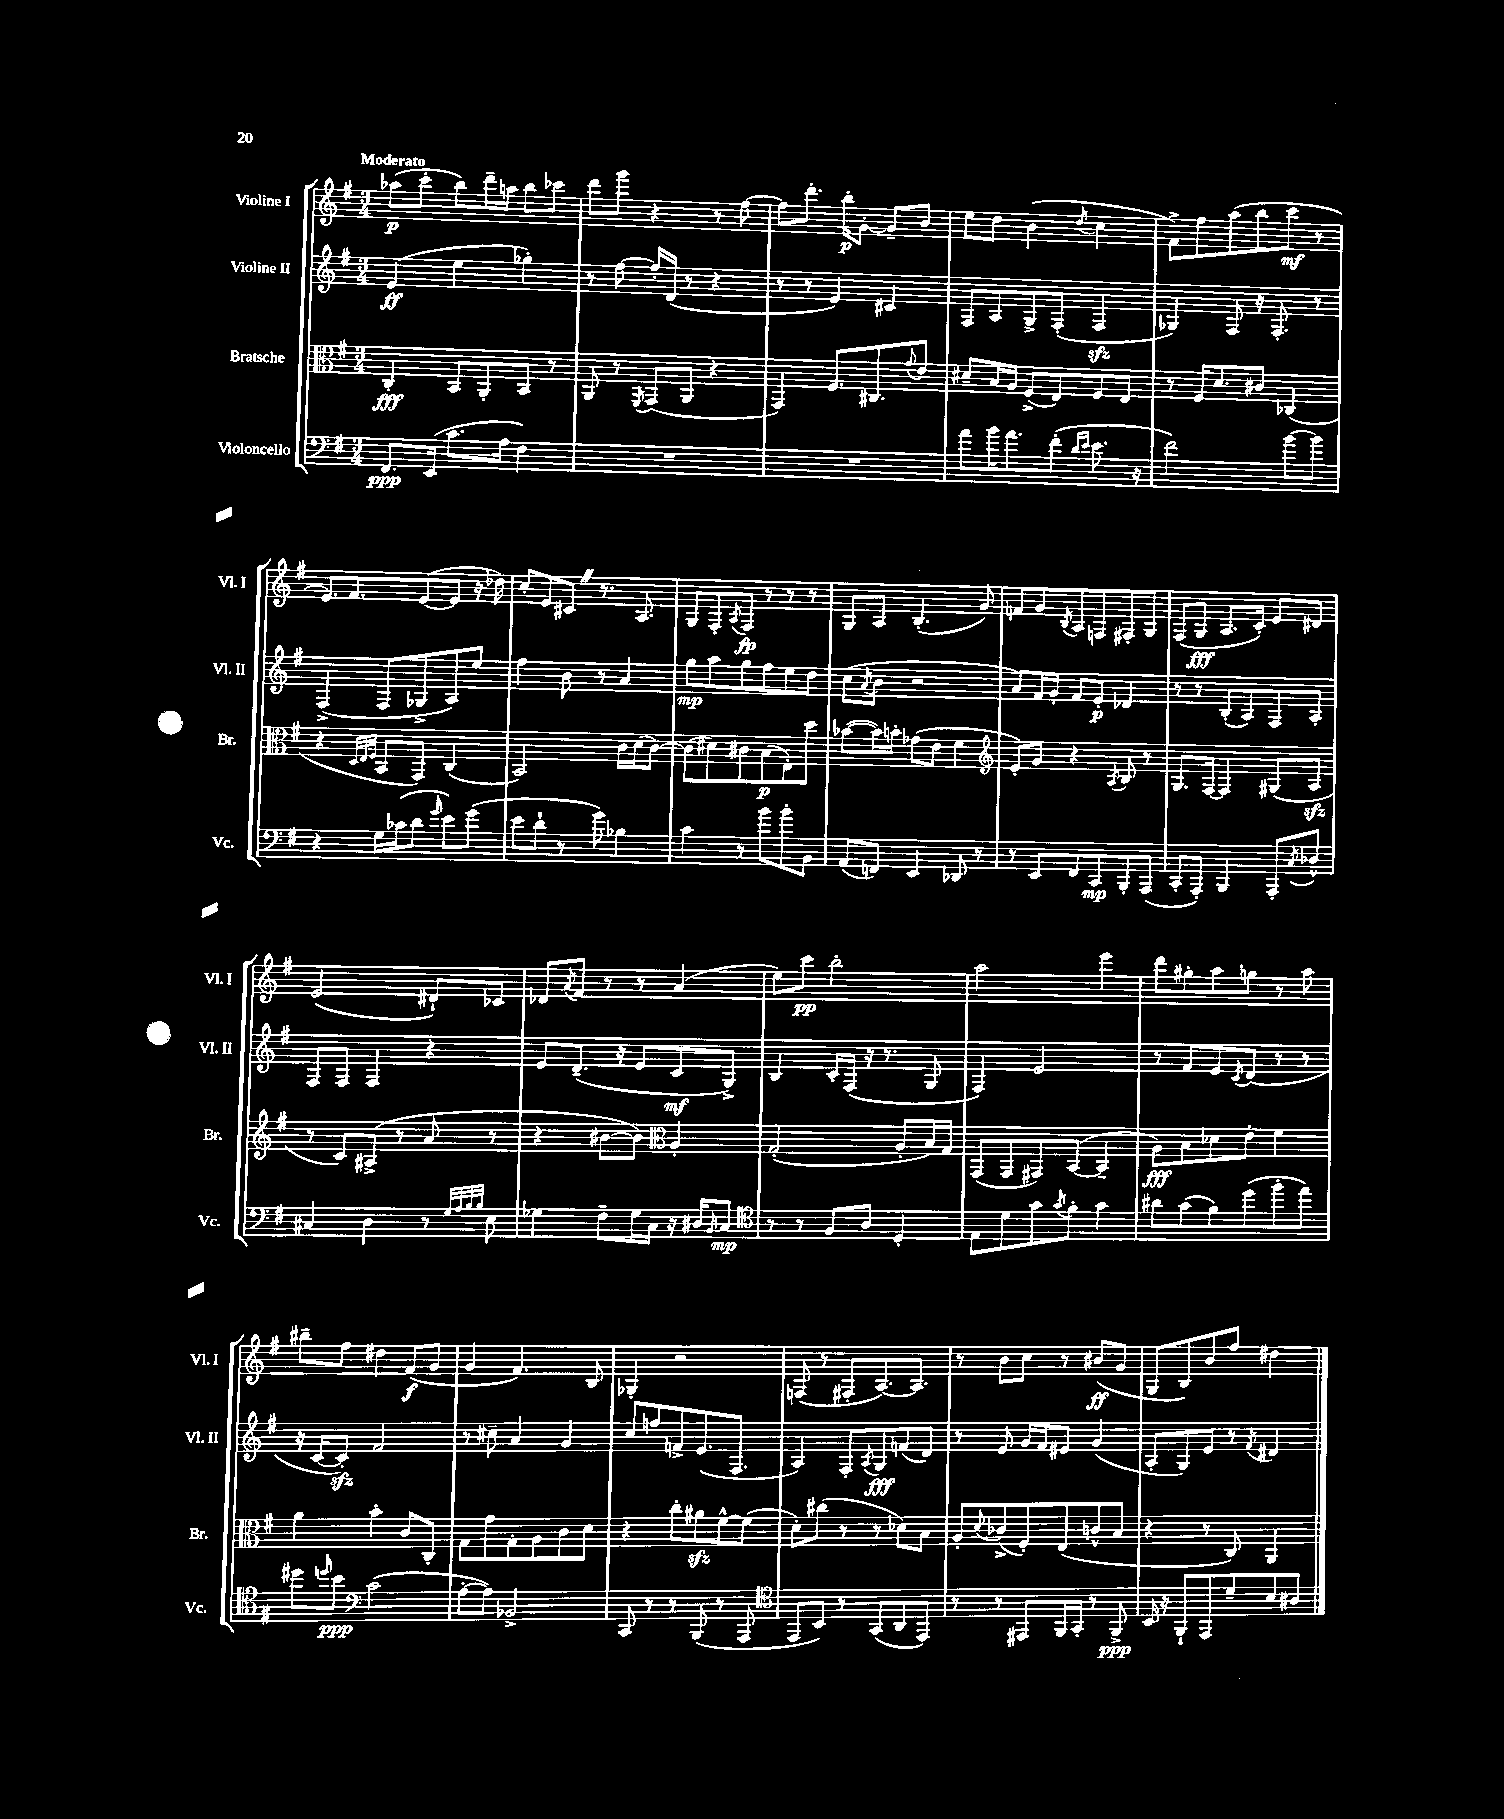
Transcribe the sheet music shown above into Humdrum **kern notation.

**kern	**dynam	**kern	**dynam	**kern	**dynam	**kern	**dynam
*part4	*part4	*part3	*part3	*part2	*part2	*part1	*part1
*staff4	*staff4	*staff3	*staff3	*staff2	*staff2	*staff1	*staff1
*I"Violoncello	*	*I"Bratsche	*	*I"Violine II	*	*I"Violine I	*
*I'Vc.	*	*I'Br.	*	*I'Vl. II	*	*I'Vl. I	*
*clefF4	*	*clefC3	*	*clefG2	*	*clefG2	*
*k[f#]	*	*k[f#]	*	*k[f#]	*	*k[f#]	*
*M3/4	*	*M3/4	*	*M3/4	*	*M3/4	*
=1	=1	=1	=1	=1	=1	=1	=1
!	!	!	!	!	!	!LO:TX:a:B:t=Moderato	!
8.FF#/L	ppp	4C'/	fff	(4e/	ff	(8aa-X\L	p
.	.	.	.	.	.	8ccc'\J	.
(16EE/Jk	.	.	.	.	.	.	.
8.c\L	.	8BB/L	.	4ee\	.	8bb\L)	.
.	.	8AA'/	.	.	.	16ddd~\L	.
16A\Jk	.	.	.	.	.	16aan\JJ	.
4F#\)	.	8BB/J	.	4gg-X'\)	.	8bb\L	.
.	.	8r	.	.	.	8ccc-X\J	.
=2	=2	=2	=2	=2	=2	=2	=2
2.r	.	8AA/	.	8r	.	8ddd\L	.
.	.	8r	.	[8ff#\	.	8ggg\J	.
.	.	8qFF#/	.	.	.	.	.
.	.	(8GG/L	.	16ff#'/LL]	.	4r	.
.	.	.	.	(16d/JJ	.	.	.
.	.	8AA/J	.	8r	.	.	.
.	.	4r	.	4r	.	8r	.
.	.	.	.	.	.	[8ff#\	.
=3	=3	=3	=3	=3	=3	=3	=3
2.r	.	4GG/)	.	8r	.	8ff#\L]	.
.	.	.	.	8r	.	8.ddd'\J	.
.	.	8.F#/L	.	4e/)	.	.	.
.	.	.	.	.	.	16bb'\KL	p
.	.	.	.	.	.	[8g'\J	.
.	.	8.C#X/	.	.	.	.	.
.	.	.	.	4c#X/	.	8g~/L]	.
.	.	8qqg/	.	.	.	.	.
.	.	8e/J	.	.	.	8b/J	.
=4	=4	=4	=4	=4	=4	=4	=4
8a\L	.	8d#X~/L	.	8F#/L	.	8ee\L	.
16b\K	.	16B/L	.	8A/	.	8dd\J	.
8.a\	.	16A/JJ	.	.	.	.	.
.	.	(8F#^/L	.	8G^/	.	(4b\	.
(8f#'\J	.	8E/)	.	(8F#'/J	.	.	.
16qqd/LL	.	.	.	.	.	.	.
16qqe/JJ	.	.	.	.	.	8qdd/	.
8.e\	.	8F#/	.	4F#zz/	.	4cc\	.
.	.	8E/J	.	.	.	.	.
16r	.	.	.	.	.	.	.
=5	=5	=5	=5	=5	=5	=5	=5
2f#\)	.	8r	.	4G-X/)	.	8f#^\L)	.
.	.	16F#/KL	.	.	.	8ff#\	.
.	.	8.d/	.	.	.	.	.
.	.	.	.	8F#/	.	(8aa\	.
.	.	8c#X/J	.	16r	.	8bb\	.
.	.	.	.	8.F#'/	.	.	.
[8b\L	.	(4C-X/	.	.	.	8ccc\J	mf
8b\J]	.	.	.	8r	.	8r	.
!!LO:LB:g=z
=6	=6	=6	=6	=6	=6	=6	=6
4r	.	4r	.	(4F#^/	.	8.e/L)	.
.	.	.	.	.	.	8.f#/	.
.	.	32qqD/LLL	.	.	.	.	.
.	.	32qqE/	.	.	.	.	.
.	.	32qqF#/JJJ	.	.	.	.	.
16G\LL	.	8BB/L	.	8F#/L	.	.	.
(16c-X\J	.	.	.	.	.	.	.
8d\J	.	8GG/J)	.	8G-X^/	.	([8e/	.
16qqg/	.	.	.	.	.	.	.
8e\L)	.	(4C/	.	8A/)	.	8e/J]	.
(8g\J	.	.	.	8ee/J	.	16r	.
.	.	.	.	.	.	16dd-X\)	.
=7	=7	=7	=7	=7	=7	=7	=7
8e\L	.	2BB/)	.	4ff#\	.	8cc'/L	.
8d`\J	.	.	.	.	.	8e/	.
8r	.	.	.	8b\	.	8c#XZ/J	.
8g\)	.	.	.	8r	.	8.r	.
4B-X\	.	16c\LL	.	4a/	.	.	.
.	.	(16d\J	.	.	.	8.A/	.
.	.	[8c\J)	.	.	.	.	.
=8	=8	=8	=8	=8	=8	=8	=8
4c\	.	(8c\L]	.	8gg\L	mp	8G/L	.
.	.	8d#X\)	.	8aa\	.	8F#'/	.
.	.	.	.	.	.	8qA/	.
8r	.	8c#X\	.	8gg\	.	8F#/J	fp
8b\L	.	(8B\	p	8ff#\	.	8r	.
8b'\	.	8E'\)	.	8ee\	.	8r	.
8BB\J	.	8dd\J	.	8dd\J	.	8r	.
=9	=9	=9	=9	=9	=9	=9	=9
(8AA/L	.	([8b-X\L	.	(8cc\L	.	8G/L	.
.	.	.	.	8qa/	.	.	.
8FFn/J)	.	16b-\L])	.	8b\J	.	8A/J	.
.	.	16bn'\JJ	.	.	.	.	.
4EE/	.	(8g-X\L	.	2r	.	(4.B'/	.
.	.	8e\J	.	.	.	.	.
8DD-X/	.	4f#\	.	.	.	.	.
8r	.	.	.	.	.	8g/)	.
=10	=10	=10	=10	=10	=10	=10	=10
*	*	*clefG2	*	*	*	*	*
8r	.	8e'/L)	.	8a/L)	.	8fn/L	.
8EE/L	.	8g/J	.	16f#/L	.	8g/	.
.	.	.	.	16g'/JJ	.	.	.
.	.	.	.	.	.	8qB/	.
8FF#/	.	4r	.	8f#/L	.	8A/	.
8CC/	mp	.	.	8e'/J	p	8Fn/	.
.	.	8qA/	.	.	.	.	.
8BBB'/	.	8B/	.	4d-X/	.	8F#X'/	.
(8AAA/J	.	8r	.	.	.	8G/J	.
=11	=11	=11	=11	=11	=11	=11	=11
8CC'/L	.	8.G/L	.	8r	.	(8F#/L	.
8AAA'/J)	.	.	.	8r	.	8G/J	fff
.	.	[16F#/Jk	.	.	.	.	.
4BBB/	.	4F#/]	.	(8B'/L	.	8.A/L	.
.	.	.	.	8A/)	.	.	.
.	.	.	.	.	.	16c'/Jk)	.
8AAA'/L	.	(8G#X/L	.	8F#/	.	8e/L	.
8qC/	.	.	.	.	.	.	.
8D-X^^/J	.	8Azz/J	.	8A'/J	.	8d#X/J	.
!!LO:LB:g=z
=12	=12	=12	=12	=12	=12	=12	=12
4C#X/	.	8r	.	8F#/L	.	(2e/	.
.	.	8c/L)	.	8F#/J	.	.	.
4D\	.	(8A#X^/J	.	4F#/	.	.	.
.	.	8r	.	.	.	.	.
8r	.	8a/	.	4r	.	8d#X`/L)	.
32qqG/LLL	.	.	.	.	.	.	.
32qqA/	.	.	.	.	.	.	.
32qqB/	.	.	.	.	.	.	.
32qqB/JJJ	.	.	.	.	.	.	.
8E\	.	8r	.	.	.	8c-X/J	.
=13	=13	=13	=13	=13	=13	=13	=13
4G-X\	.	4r	.	8e/L	.	8d-X/L	.
.	.	.	.	.	.	8qa/	.
.	.	.	.	(8.d~/J	.	8f#/J	.
8F#~\L	.	[8b#X\L	.	.	.	8r	.
.	.	.	.	16r	.	.	.
16G-\L	.	8b#\J])	.	8e/L	.	8r	.
16C\JJ	.	.	.	.	.	.	.
*	*	*clefC3	*	*	*	*	*
16r	.	4A'/	.	8c/	mf	(4a/	.
16D#X/KL	.	.	.	.	.	.	.
16qqBB/	.	.	.	.	.	.	.
8C/J	mp	.	.	8G^/J)	.	.	.
=14	=14	=14	=14	=14	=14	=14	=14
*clefC4	*	*	*	*	*	*	*
8r	.	(2G'/	.	4B/	.	8ee\L)	.
8r	.	.	.	.	.	8ccc\J	pp
8F#/L	.	.	.	16c'/LL	.	2bb'\	.
.	.	.	.	(16F#/JJ	.	.	.
8A/J	.	.	.	16r	.	.	.
.	.	.	.	8.r	.	.	.
4D'/	.	8A'/L	.	.	.	.	.
.	.	16B/L)	.	8G/	.	.	.
.	.	16G/JJ	.	.	.	.	.
=15	=15	=15	=15	=15	=15	=15	=15
8E\L	.	(8GG/L	.	4F#/)	.	2aa\	.
8d\	.	8GG/	.	.	.	.	.
8g\	.	8GG#X/)	.	2e/	.	.	.
8qg/	.	.	.	.	.	.	.
8f#'\J	.	([8BB/J	.	.	.	.	.
4g\	.	4BB~/]	.	.	.	4eee\	.
=16	=16	=16	=16	=16	=16	=16	=16
8a#X\L	.	8A\L)	fff	8r	.	8ddd\L	.
(8g\	.	8B\	.	8f#/L	.	8gg#X'\	.
8f#\)	.	8d-X\	.	8e/	.	8aa\	.
.	.	.	.	8qc/	.	.	.
(8dd\	.	8e'\J	.	(8d/J	.	8ggn\J	.
8ff#'\	.	4f#\	.	8r	.	8r	.
8ee\J)	.	.	.	8r	.	8aa\	.
!!LO:LB:g=z
=17	=17	=17	=17	=17	=17	=17	=17
8dd#X\L	.	4a\	.	16r	.	8bb#X~\L	.
.	.	.	.	[16c/KL	.	.	.
16qqddn/	.	.	.	.	.	.	.
8b\J	ppp	.	.	8czz'/J])	.	8ff#\J	.
*clefF4	*	*	*	*	*	*	*
(2c\	.	4b'\	.	2f#/	.	4dd#X\	.
.	.	8c/L	.	.	.	(8f#/L	f
.	.	8C'/J	.	.	.	8g/J	.
=18	=18	=18	=18	=18	=18	=18	=18
[8A'\L	.	8G\L	.	8r	.	4g/	.
8A\J])	.	8g\	.	8cc#X~\	.	.	.
2BB-X^/	.	8G'\	.	4a/	.	4.f#/)	.
.	.	8A\	.	.	.	.	.
.	.	8c\	.	4g/	.	.	.
.	.	8d\J	.	.	.	8B/	.
=19	=19	=19	=19	=19	=19	=19	=19
8CC/	.	4r	.	8cc/L	.	4G-X'/	.
8r	.	.	.	8ffn/	.	.	.
8r	.	8cc'\L	.	8fn^/	.	2r	.
(8BBB/	.	8a#Xzz\	.	(8.e/	.	.	.
8r	.	[8f#^^\	.	.	.	.	.
.	.	.	.	8.F#/J	.	.	.
8AAA/	.	(8f#\J]	.	.	.	.	.
=20	=20	=20	=20	=20	=20	=20	=20
*clefC4	*	*	*	*	*	*	*
8EE/L	.	8d'\L)	.	4A/)	.	(8Fn/	.
8BB/J)	.	(8cc#X\J	.	.	.	8r	.
8r	.	8r	.	8F#'/L	.	8F#X'/L	.
.	.	.	.	8qA/	.	.	.
(8GG/L	.	8r	.	8G/	fff	[8.A/)	.
8AA/	.	8d-X\L)	.	(8fn/	.	.	.
.	.	.	.	.	.	8.A/J]	.
8EE/J)	.	8B\J	.	8d/J)	.	.	.
=21	=21	=21	=21	=21	=21	=21	=21
8r	.	8A'/L	.	8r	.	8r	.
.	.	8qqd/	.	.	.	.	.
8r	.	(8c-X^/	.	8e/	.	8b\L	.
8EE#X/L	.	8F#'/)	.	16g/LL	.	8cc\J	.
.	.	.	.	16f#/J	.	.	.
16FF#/L	.	(8E/	.	8e#X/J	.	8r	.
16GG'/JJ	.	.	.	.	.	.	.
8r	.	8cn^^/	.	(4g/	.	(8b#X/L	ff
8FF#^/	ppp	8B/J	.	.	.	8g/J	.
=22	=22	=22	=22	=22	=22	=22	=22
16BB/	.	4r	.	8A'/L	.	8G/L	.
16r	.	.	.	.	.	.	.
8FF#`/L	.	.	.	8G/)	.	8B/)	.
8EE/	.	8r	.	8e/J	.	8b/	.
8d~/	.	8C/)	.	8r	.	8ff#/J	.
.	.	.	.	8qf#/	.	.	.
8B/	.	4AA/	.	4d#X/	.	4dd#X\	.
8A#X/J	.	.	.	.	.	.	.
==	==	==	==	==	==	==	==
*-	*-	*-	*-	*-	*-	*-	*-
